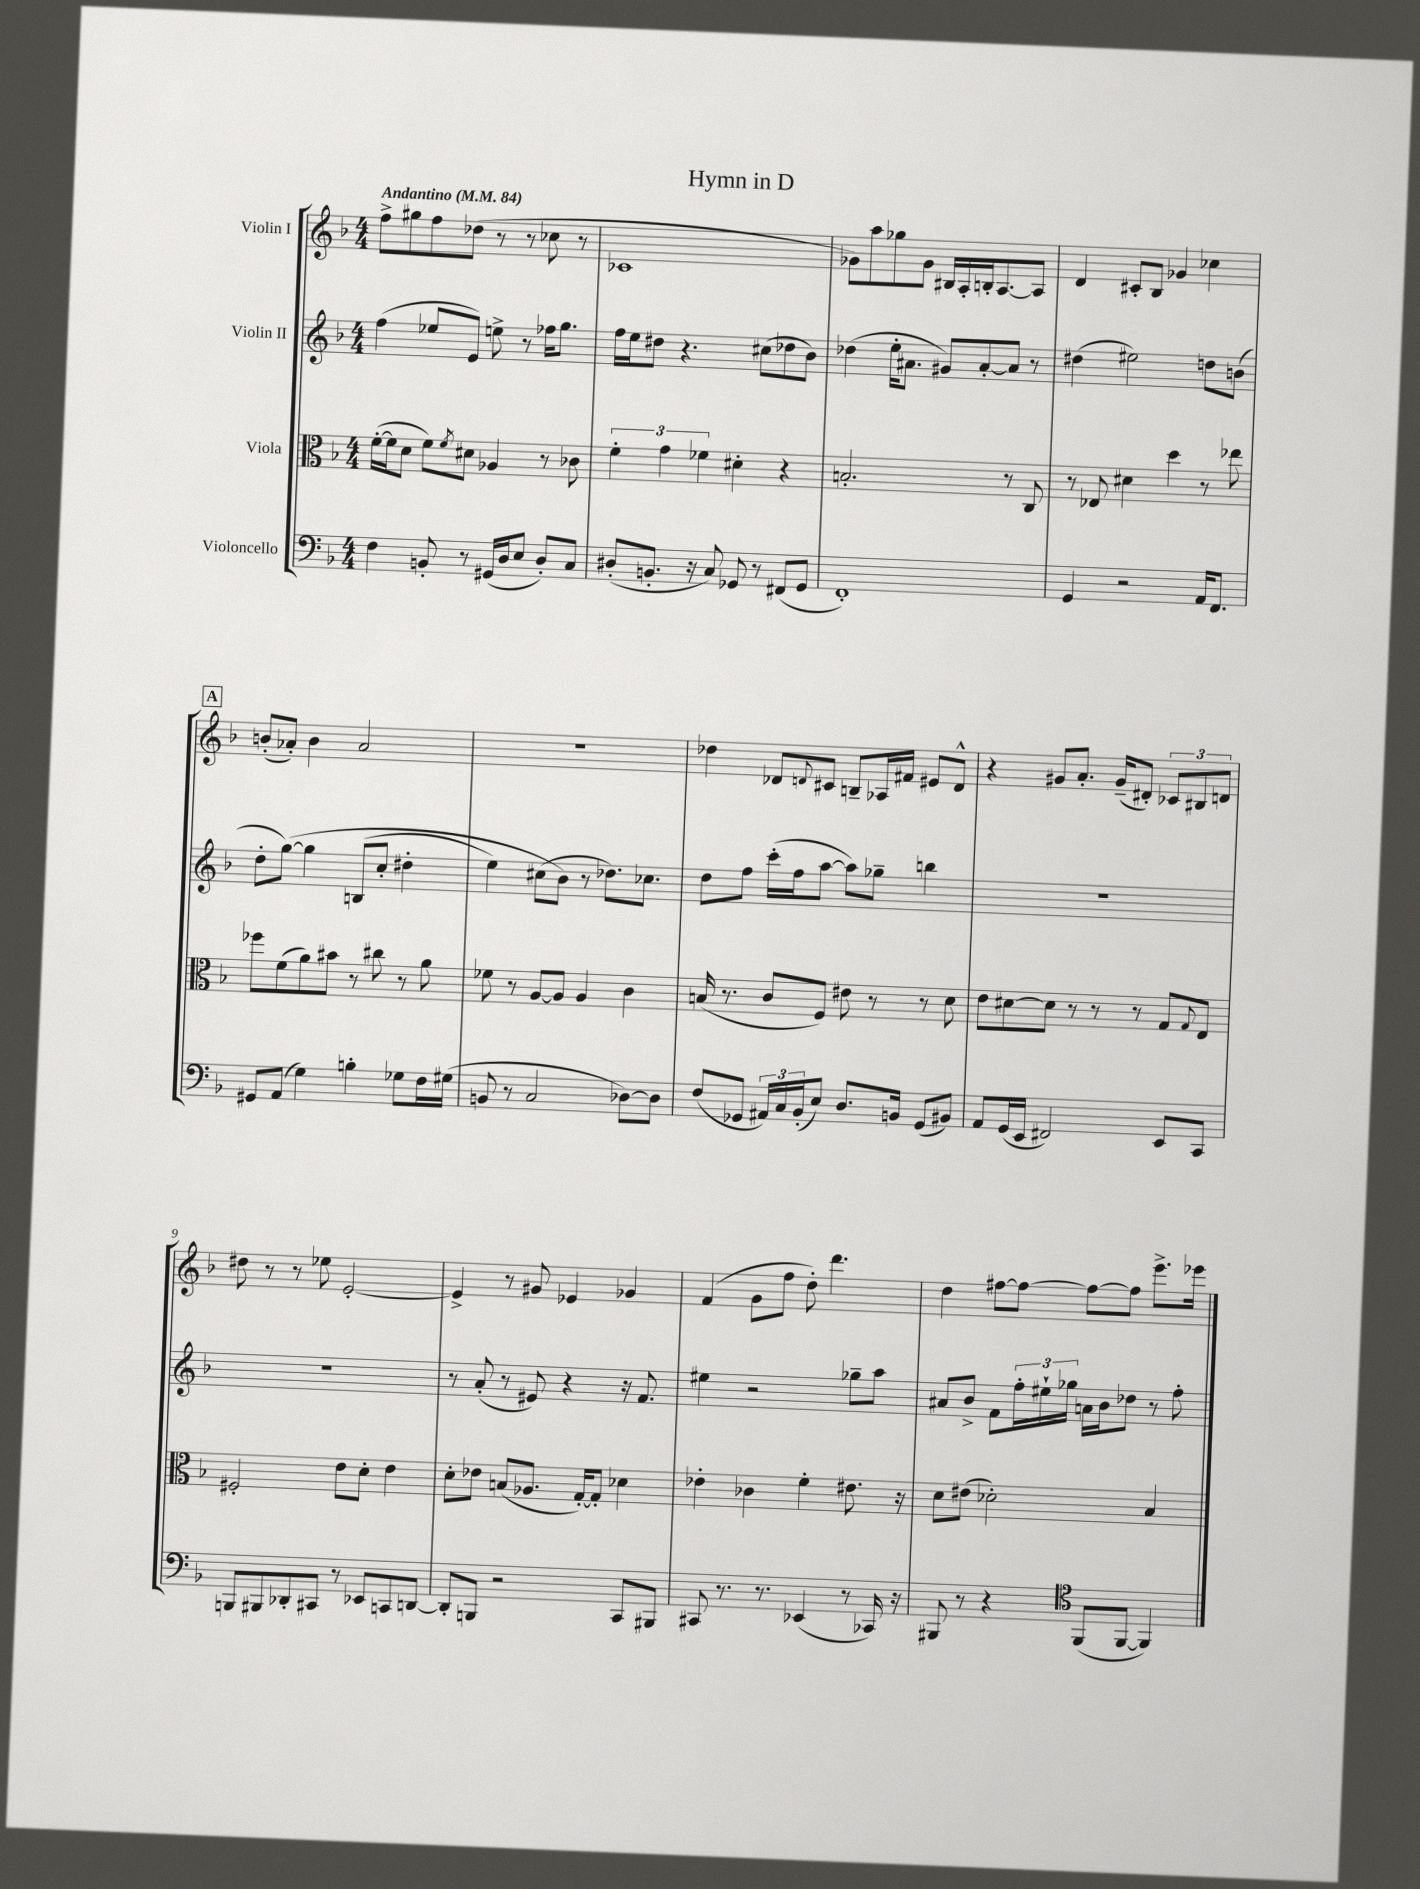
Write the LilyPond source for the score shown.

\header { title = "Hymn in D" }
<<
\new StaffGroup <<
\new Staff = "s0" \with { instrumentName = "Violin I" } {
    \clef treble \key f \major \numericTimeSignature \time 4/4 \tempo "Andantino" 4 = 84
    f''8-> gis''8 f''8 des''8( r8 r8 ces''8 r8 |
    ces'1 |
    ges'8) a''8 ges''8 ges'8 bis16 a16-. b16-. a8.~ a8 |
    d'4 cis'8-. bes8 ges'4 ces''4 |
    \mark \markup { \box "A" } b'8-.( aes'8-.) b'4 aes'2 |
    R1 |
    des''4 des'8 \appoggiatura { d'8 } cis'8 b8-- aes16 fis'16 eis'8 d'8-^ |
    r4 gis'8 a'8.-. gis'16--( dis'8-.) \tuplet 3/2 { ces'8 bis8 d'8 } |
    dis''8 r8 r8 ees''8 e'2~-. |
    e'4-> r8 gis'8 ees'4 ges'4 |
    f'4( g'8 f''8 d''8-.) d'''4. |
    d''4 fis''8~ fis''8~ fis''8~ fis''8 e'''8.-> ees'''16 \bar "|." |
}
\new Staff = "s1" \with { instrumentName = "Violin II" } {
    \clef treble \key f \major \numericTimeSignature \time 4/4
    f''4( ees''8 e'8) e''8-> r8 fes''16 g''8. |
    f''16 e''16 dis''8 r4. cis''8( des''8 bes'8) |
    des''4( e''16-. ais'8. gis'8) ais'8~-. ais'8 r8 |
    dis''4( eis''2) d''8 b'8( |
    \mark \markup { \box "A" } d''8-. g''8~)\( g''4 b8( c''8-. dis''4-. |
    e''4) cis''8( bes'8\) r8 des''8.) ces''8. |
    d''8 f''8 c'''16-.( f''16 a''8~ a''8) ges''8-- b''4 |
    R1 |
    r1 |
    r8 a'8-.( r8 eis'8) r4 r16 f'8. |
    eis''4 r2 ges''8-- a''8 |
    ais'8 bes'8-> f'8 \tuplet 3/2 { f''16-. eis''16-! ges''16 } a'16 bes'16 des''8 r8 f''8-. \bar "|." |
}
\new Staff = "s2" \with { instrumentName = "Viola" } {
    \clef alto \key f \major \numericTimeSignature \time 4/4
    f'16~-.( f'16 d'8 f'8) \acciaccatura { f'8 } dis'8 aes4 r8 ces'8 |
    \tuplet 3/2 { f'4-. g'4 fes'4 } dis'4-. r4 |
    b2.-. r8 c8 |
    r8 ees8 dis'4 d''4 r8 ees''8 |
    \mark \markup { \box "A" } fes''8 f'8( a'8) bis'8 r8 cis''8 r8 a'8 |
    fes'8 r8 a8~ a8 a4 c'4 |
    b16( r8. c'8 f8) eis'8 r8 r8 d'8 |
    e'8 dis'8~ dis'8 r8 r8 r8 g8 \appoggiatura { g8 } e8 |
    fis2-. e'8 d'8-. e'4 |
    d'8-. ees'8 b8( aes8. g16~-.) g8-. des'4 |
    ees'4-. ces'4 f'4-. eis'8. r16 |
    d'8 eis'8( des'2-.) bes4 \bar "|." |
}
\new Staff = "s3" \with { instrumentName = "Violoncello" } {
    \clef bass \key f \major \numericTimeSignature \time 4/4
    f4 b,8-. r8 gis,16( d16 e8 d8-.) c8 |
    dis8-.( b,8.-. r16 c8) ges,8 r8 fis,8( ges,8 |
    f,1-.) |
    g,4 r2 a,16 f,8. |
    \mark \markup { \box "A" } gis,8 a,8( g4) b4-. ges8 f16 gis16( |
    b,8 r8 c2 des8~) des8 |
    f8( ges,8 \tuplet 3/2 { ais,16) c16 bes,16-.( } e8) d8. b,16 ges,8( bis,8) |
    a,8 g,16( e,16 fis,2) e,8 c,8 |
    b,,8 bis,,8 des,8-. cis,8 r8 ees,8 c,8 d,8~ |
    d,8-. b,,8 r2 c,8 bis,,8 |
    cis,8 r8. r8. ees,4( r8 ces,16) r16 |
    bis,,8 r8 r4 \clef tenor f,8( f,8~ f,4) \bar "|." |
}
>>
>>
